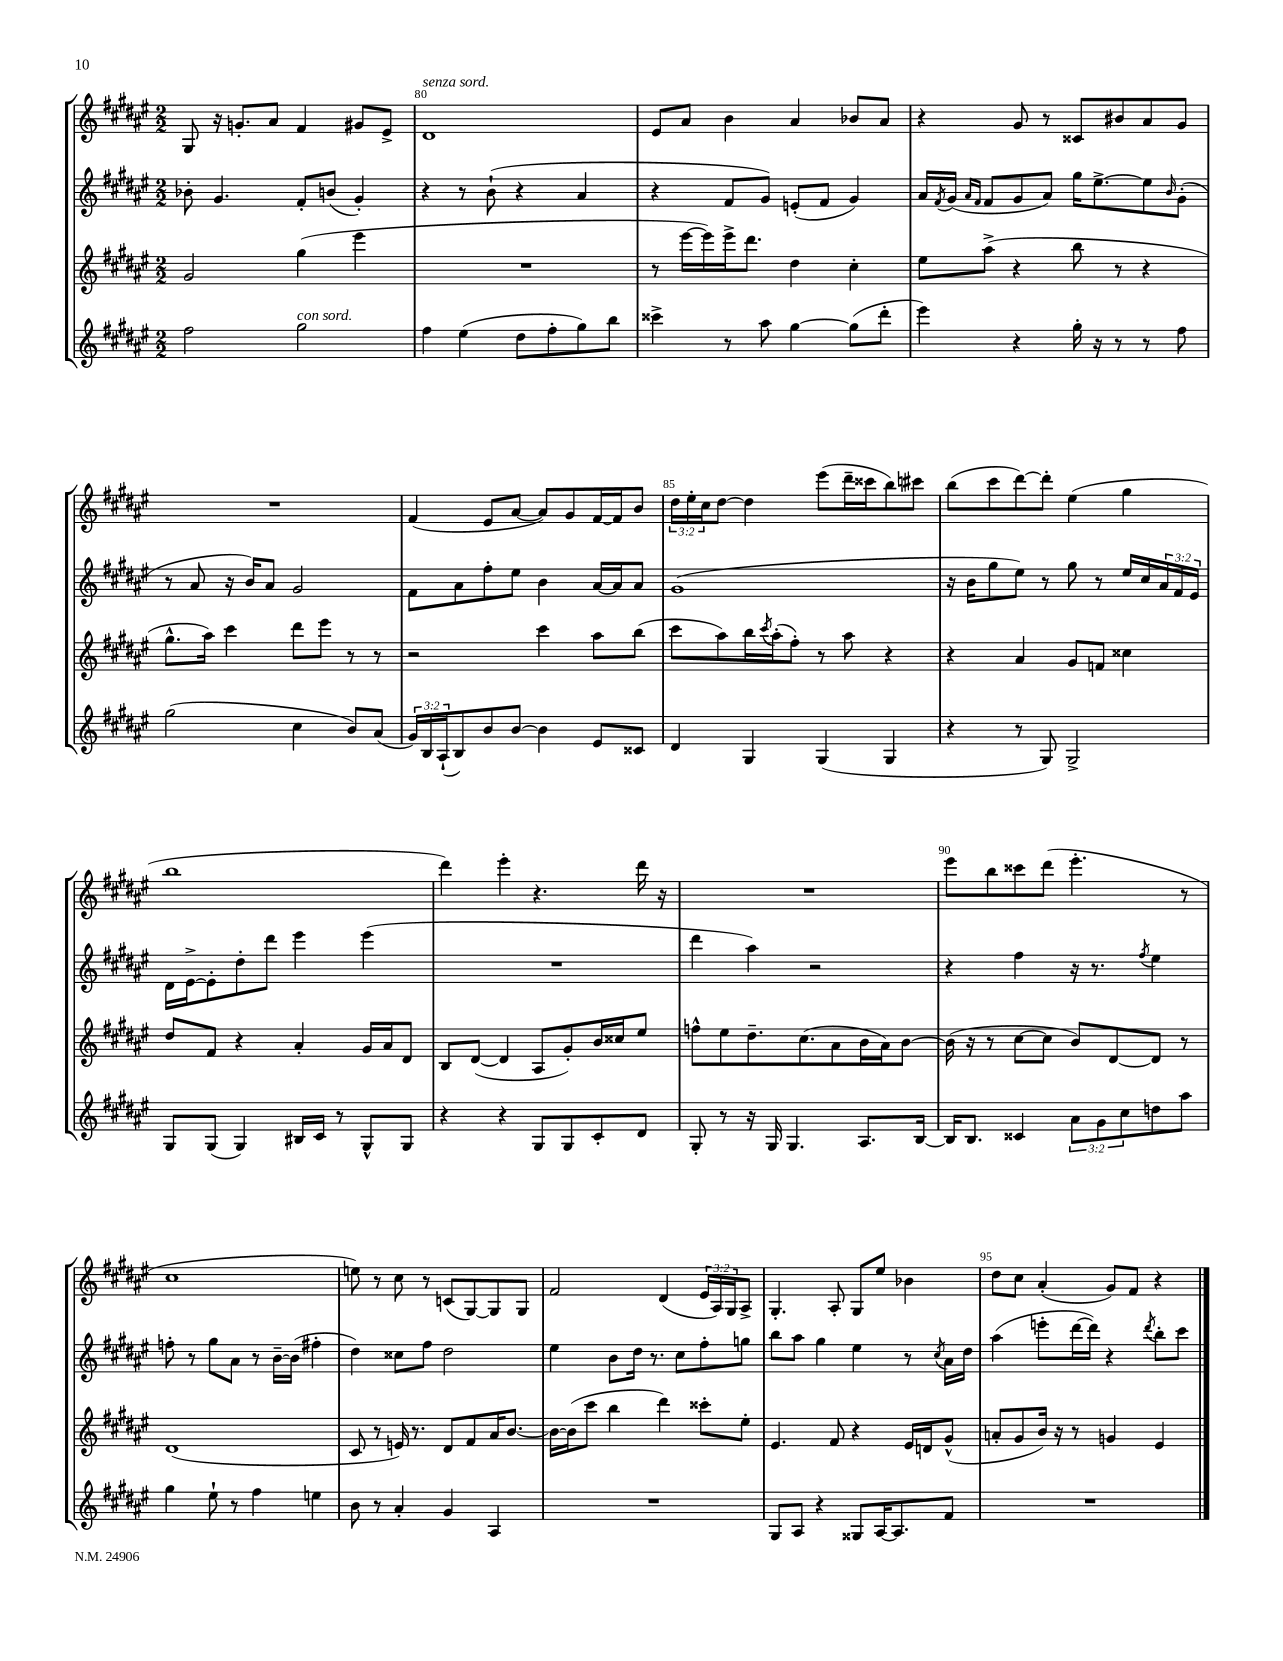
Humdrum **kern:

**kern	**kern	**kern	**kern
*staff4	*staff3	*staff2	*staff1
*clefG2	*clefG2	*clefG2	*clefG2
*k[f#c#g#d#a#e#]	*k[f#c#g#d#a#e#]	*k[f#c#g#d#a#e#]	*k[f#c#g#d#a#e#]
*M2/2	*M2/2	*M2/2	*M2/2
2ff#	2g#	8b-'	8G#
.	.	4.g#	16r
.	.	.	8.g'
.	.	.	8a#
2gg#	(4gg#	8f#'	4f#
.	.	(8b	.
.	4eee#	4g#')	8g#
.	.	.	8e#^
=	=	=	=
4ff#	1r	4r	1d#
(4ee#	.	8r	.
.	.	(8b`	.
8dd#	.	4r	.
8ff#'	.	.	.
8gg#)	.	4a#	.
8bb	.	.	.
=	=	=	=
4ccc##^	8r	4r	8e#
.	[16eee#	.	8a#
.	16eee#])	.	.
8r	16eee#^	8f#	4b
.	8.ddd#	.	.
8aa#	.	8g#)	.
[4gg#	4dd#	(8e'	4a#
.	.	8f#	.
(8gg#]	4cc#'	4g#)	8b-
8ddd#'	.	.	8a#
=	=	=	=
4eee#)	8ee#	16a#	4r
.	.	8qf#	.
.	.	(16g#	.
.	.	16qqa#	.
.	.	16qqf#	.
.	(8aa#^	8f#	.
4r	4r	8g#	8g#
.	.	8a#)	8r
16gg#'	8bb	16gg#	8c##
16r	.	[8.ee#^	.
8r	8r	.	8b#
8r	4r	8ee#]	8a#
.	.	16qqb	.
8ff#	.	(8g#'	8g#
=	=	=	=
(2gg#	8.gg#^^	8r	1r
.	.	8a#	.
.	16aa#)	.	.
.	4ccc#	16r	.
.	.	16b)	.
.	.	8a#	.
4cc#	8ddd#	2g#	.
.	8eee#	.	.
8b)	8r	.	.
(8a#	8r	.	.
=	=	=	=
24g#)	2r	8f#	(4f#
24B	.	.	.
(24A#`	.	.	.
8B)	.	8a#	.
8b	.	8ff#'	8e#
[8b	.	8ee#	[8a#
4b]	4ccc#	4b	8a#])
.	.	.	8g#
8e#	8aa#	[16a#	[16f#
.	.	16a#]	16f#]
8c##	(8bb	8a#	8b
=	=	=	=
4d#	8ccc#	(1g#	24dd#
.	.	.	24ee#'
.	.	.	24cc#
.	8aa#)	.	[8dd#
4G#	16bb	.	4dd#]
.	8qccc#	.	.
.	(16aa#'	.	.
.	8ff#')	.	.
(4G#	8r	.	(8eee#
.	8aa#	.	16ddd#~
.	.	.	16ccc##
4G#	4r	.	8bb)
.	.	.	8ccc#
=	=	=	=
4r	4r	16r	(8bb
.	.	16b	.
.	.	8gg#	8ccc#
8r	4a#	8ee#)	[8ddd#)
8G#)	.	8r	8ddd#']
2G#^	8g#	8gg#	(4ee#
.	8f	8r	.
.	4cc##	16ee#	4gg#
.	.	16cc#	.
.	.	24a#	.
.	.	24f#	.
.	.	24e#	.
=	=	=	=
8G#	8dd#	16d#	1bb
.	.	[16e#^	.
(8G#	8f#	8e#']	.
4G#)	4r	8dd#'	.
.	.	8ddd#	.
16B#	4a#'	4eee#	.
16c#	.	.	.
8r	.	.	.
8G#^^	16g#	(4eee#	.
.	16a#	.	.
8G#	8d#	.	.
=	=	=	=
4r	8B	1r	4ddd#)
.	([8d#	.	.
4r	4d#]	.	4eee#'
8G#	8A#	.	4.r
8G#	8g#')	.	.
8c#'	16b	.	.
.	16cc##	.	.
8d#	8ee#	.	16ddd#
.	.	.	16r
=	=	=	=
8G#'	8ff^^	4ddd#	1r
8r	8ee#	.	.
16r	8.dd#~	4aa#)	.
16G#	.	.	.
4.G#	.	.	.
.	(8.cc#	.	.
.	.	2r	.
.	8a#	.	.
8.A#	16b	.	.
.	16a#)	.	.
.	[8b	.	.
[16B	.	.	.
=	=	=	=
16B]	(16b]	4r	8eee#
8.B	16r	.	.
.	8r	.	8bb
4c##	[8cc#	4ff#	8ccc##
.	8cc#]	.	(8ddd#
12a#	8b)	16r	4.eee#'
.	.	8.r	.
12g#	.	.	.
.	[8d#	.	.
12cc#	.	.	.
.	.	8qff#	.
8dd	8d#]	4ee#	.
8aa#	8r	.	8r
=	=	=	=
4gg#	(1d#	8ff'	1cc#
.	.	8r	.
8ee#`	.	8gg#	.
8r	.	8a#	.
4ff#	.	8r	.
.	.	[16b~	.
.	.	(16b]	.
4ee	.	4ff#'	.
=	=	=	=
8b	8c#	4dd#)	8ee)
8r	8r	.	8r
4a#'	16e)	8cc##	8cc#
.	8.r	.	.
.	.	8ff#	8r
4g#	8d#	2dd#	(8c
.	8f#	.	[8G#)
4A#	16a#	.	8G#]
.	[8.b	.	.
.	.	.	8G#
=	=	=	=
1r	16b_	4ee#	2f#
.	(16b]	.	.
.	8ccc#	.	.
.	4bb	8b	.
.	.	16dd#	.
.	.	8.r	.
.	4ddd#)	.	(4d#
.	.	8cc#	.
.	8ccc##'	8ff#'	24e#
.	.	.	24A#)
.	.	.	24G#
.	8ee#'	8gg	8A#^
=	=	=	=
8G#	4.e#	8bb	4.G#'
8A#	.	8aa#	.
4r	.	4gg#	.
.	8f#	.	8A#'
8G##	4r	4ee#	8G#
[16A#	.	.	8ee#
8.A#]	.	.	.
.	16e#	8r	4b-
.	16d	.	.
.	.	8qcc#	.
8f#	(8g#^^	16a#	.
.	.	16dd#	.
=	=	=	=
1r	8a'	(4aa#	8dd#
.	8g#	.	8cc#
.	16b)	8eee'	(4a#'
.	16r	.	.
.	8r	[16ddd#	.
.	.	16ddd#])	.
.	4g	4r	8g#)
.	.	.	8f#
.	.	8qddd#	.
.	4e#	8bb'	4r
.	.	8ccc#	.
==	==	==	==
*-	*-	*-	*-
